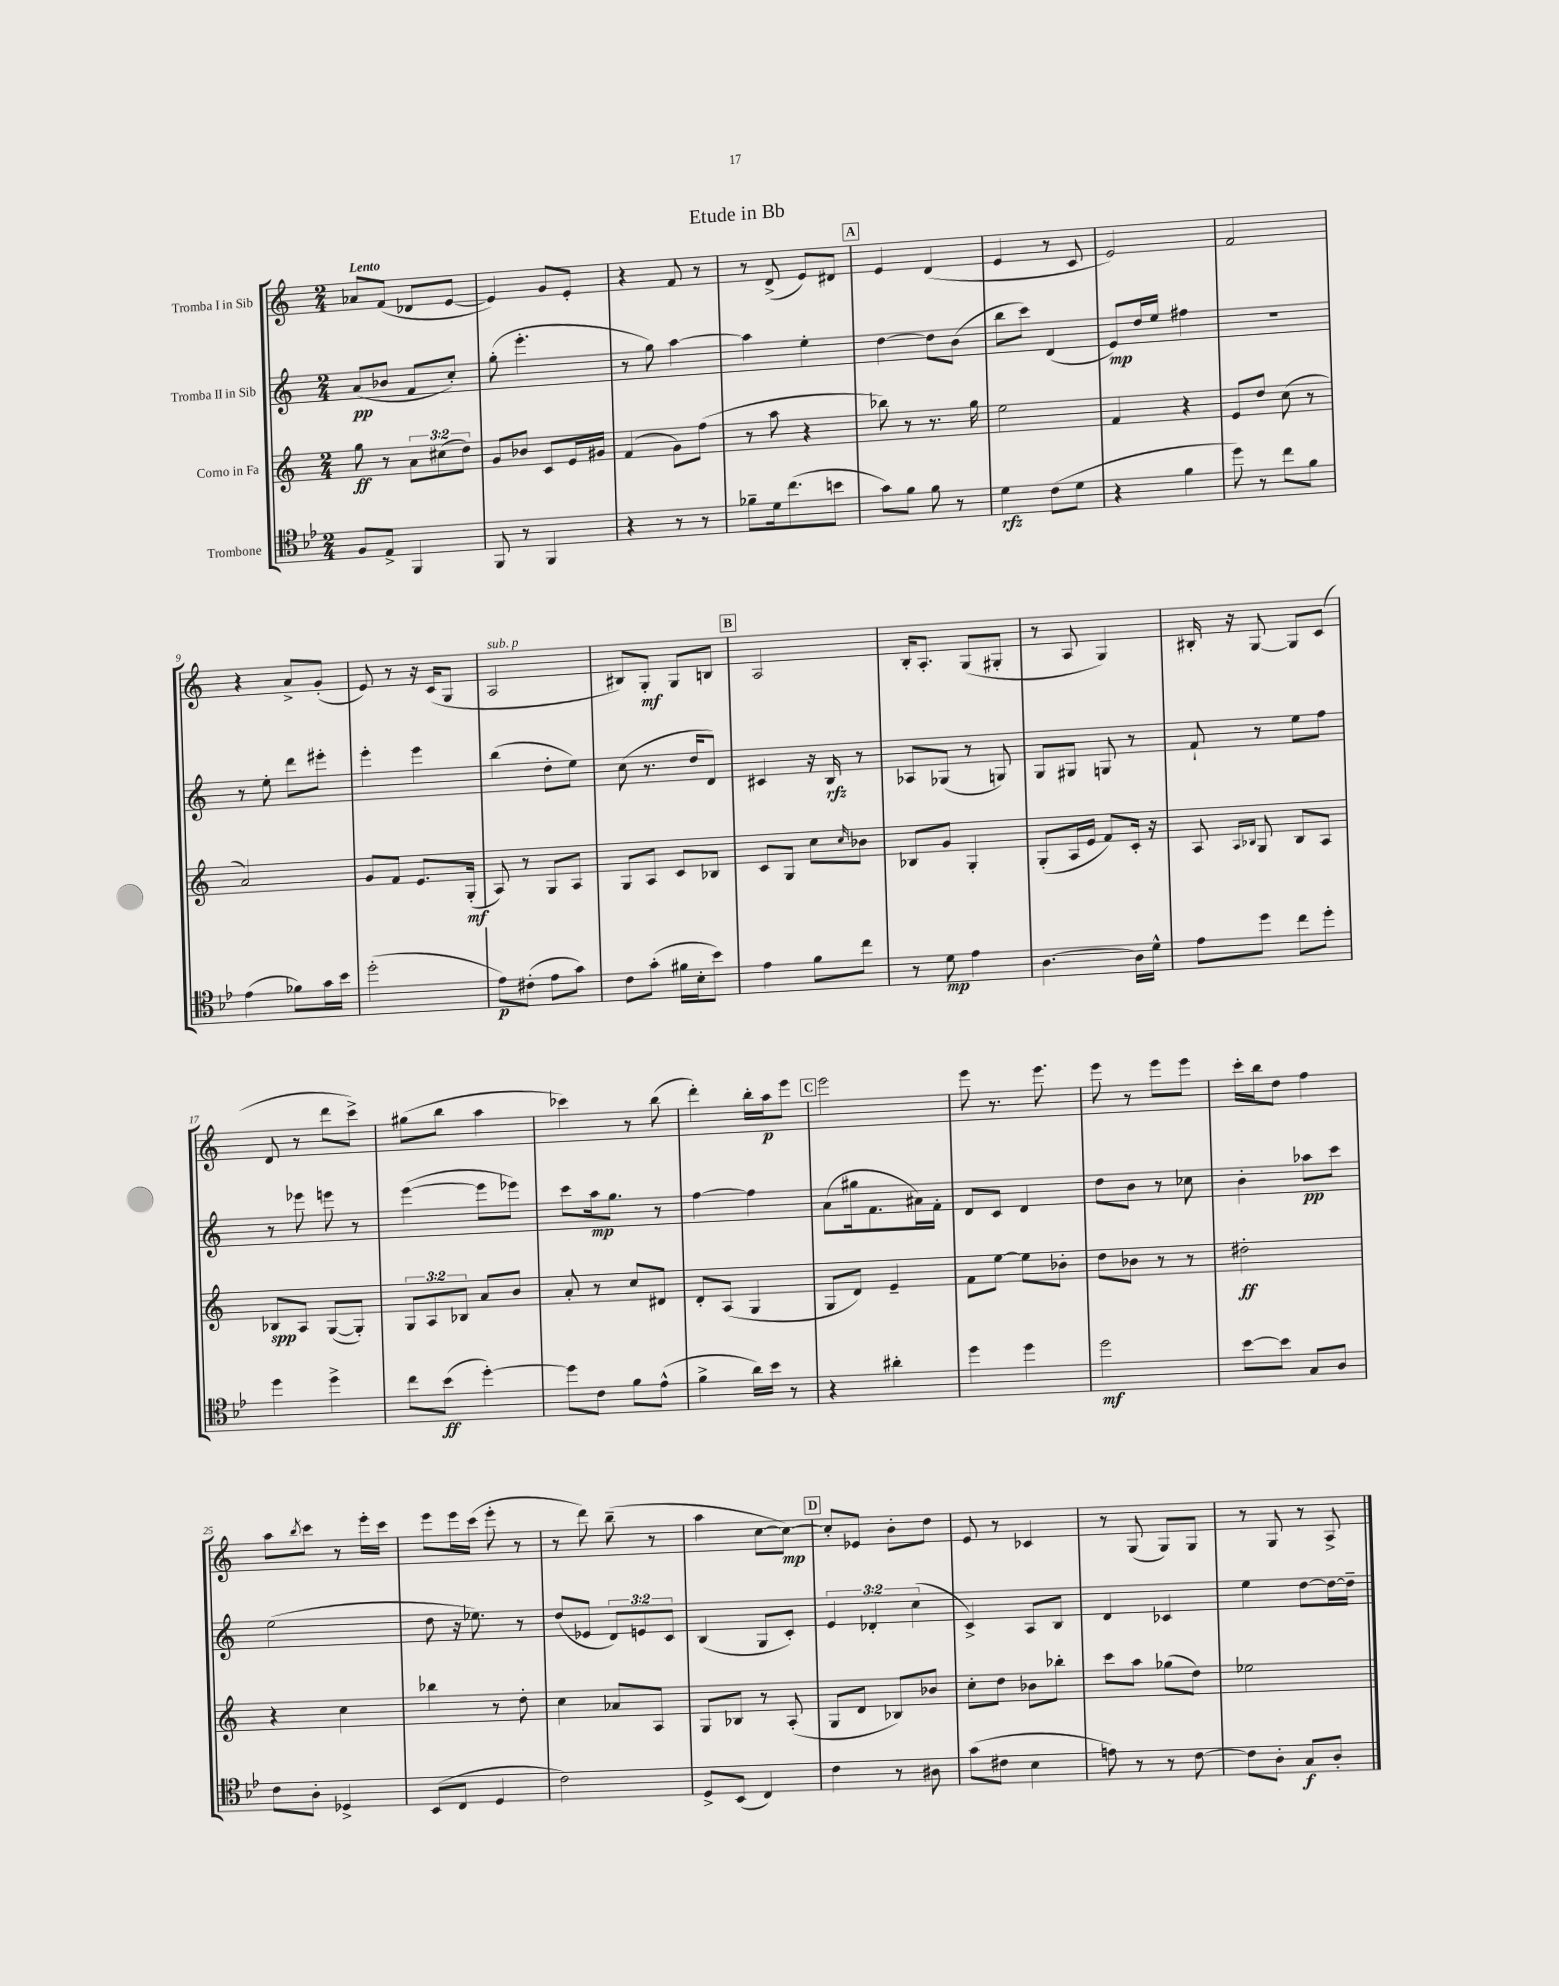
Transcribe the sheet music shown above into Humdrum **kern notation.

**kern	**kern	**kern	**kern
*staff4	*staff3	*staff2	*staff1
*clefC4	*clefG2	*clefG2	*clefG2
*k[b-e-]	*k[]	*k[]	*k[]
*M2/4	*M2/4	*M2/4	*M2/4
8F	8gg	(8a	8a-
8E-^	8r	8b-	(8f
4FF	12a	8f	8d-
.	(12cc#	.	.
.	.	8cc')	[8e
.	12dd)	.	.
=	=	=	=
8FF	8g	(8gg'	4e])
8r	8b-	4.eee'	.
4FF	8c	.	8g
.	16e	.	8e'
.	16g#	.	.
=	=	=	=
4r	(4f	8r	4r
.	.	8gg)	.
8r	8g)	[4aa	8f
8r	(8ff	.	8r
=	=	=	=
8f-~	8r	4aa]	8r
16d	8aa	.	(8d^
(8.cc	.	.	.
.	4r	4ee'	8e)
8b	.	.	8d#
=	=	=	=
8g)	8bb-)	[4dd	4e
8f	8r	.	.
8f	8.r	8dd]	(4d
8r	.	(8b	.
.	16gg	.	.
=	=	=	=
4d	2ee	8bb	4e
.	.	8ccc)	.
(8c	.	(4d	8r
8d	.	.	8c
=	=	=	=
4r	4f	8e)	2e)
.	.	16dd	.
.	.	16ee	.
4f	4r	4ff#	.
=	=	=	=
8dd)	8e	2r	2f
8r	8dd	.	.
8cc	(8cc	.	.
8f	8r	.	.
=	=	=	=
(4e-	2a)	8r	4r
.	.	8ee'	.
8f-)	.	8ddd	8a^
16g	.	8eee#'	(8g'
16b-	.	.	.
=	=	=	=
(2dd'	8g	4eee'	8e)
.	8f	.	8r
.	8.e	4eee	16r
.	.	.	(16c
.	.	.	8G
.	(16G'	.	.
=	=	=	=
8e-)	8A)	(4bb	2A
(8c#'	8r	.	.
8e-	8G	8dd'	.
8g)	8A	8ee)	.
=	=	=	=
8c	8G	(8cc	8B#)
(8g'	8A	8.r	8G'
16f#	8c	.	8G
16B-'	.	16dd	.
8b-)	8B-	8d)	8B
=	=	=	=
4e-	8c	4c#	2A
.	8G	.	.
8f	8cc	16r	.
.	.	16B	.
.	16qqcc	.	.
8cc	8b-	8r	.
=	=	=	=
8r	8B-	8A-	16B'
.	.	.	8.A'
8d	8g	(8G-	.
4e-	4G'	8r	(8G
.	.	8G)	8G#'
=	=	=	=
[4.A	(8G'	8G	8r
.	16A	8G#	8A
.	16e	.	.
.	8f)	8G	4G)
16A]	16c'	8r	.
16d^^	16r	.	.
=	=	=	=
8e-	8A	8f`	16B#'
.	.	.	16r
.	16qqA	.	.
.	16qqB-	.	.
8dd	8G	8r	[8G
8cc	8B-	8ee	8G]
8dd'	8A	8ff	(8c
=	=	=	=
4dd	8B-	8r	8d
.	8A	8eee-	8r
4dd^	([8G	8eee	8ddd
.	8G'])	8r	8ccc^)
=	=	=	=
8cc	12G	([4eee	(8gg#
.	12A	.	.
(8b-	.	.	8bb
.	12B-	.	.
[4dd')	8a	8eee]	4aa
.	8b	8eee-)	.
=	=	=	=
8dd]	8a'	8ccc	4ccc-)
8c	8r	16aa	.
.	.	8.gg	.
8f	8cc	.	8r
(8e-^^	8d#	8r	(8bb
=	=	=	=
4f^	8d'	[4ff	4ddd')
.	(8A	.	.
16a)	4G	4ff]	16bb'
16b-	.	.	16aa
8r	.	.	8eee
=	=	=	=
4r	8G	(8a	2eee
.	8d)	16gg#	.
.	.	8.f	.
4a#'	4e~	.	.
.	.	16a#)	.
.	.	16f'	.
=	=	=	=
4dd	8f	8d	8eee
.	[8ee	8c	8.r
4dd	8ee]	4d	.
.	.	.	8.eee
.	8b-'	.	.
=	=	=	=
2dd	8dd	8dd	8eee
.	8b-	8b	8r
.	8r	8r	8eee
.	8r	8cc-	8eee
=	=	=	=
[8b-	2dd#'	4b'	16ccc'
.	.	.	16bb
8b-]	.	.	8dd
8G	.	8aa-	4ff
8A	.	8ccc	.
=	=	=	=
8c	4r	(2ee	8aa
.	.	.	8qbb
8A'	.	.	8ccc
4D-^	4cc	.	8r
.	.	.	16eee'
.	.	.	16ccc
=	=	=	=
(8BB-	4bb-	8dd	8eee
8C	.	16r	16eee
.	.	8.ee-)	(16ccc
4D	8r	.	8eee'
.	8dd'	8r	8r
=	=	=	=
2c)	4cc	(8dd	8r
.	.	8e-	8ddd)
.	8a-	12d)	(8bb~
.	.	12e	.
.	8A	.	8r
.	.	12c	.
=	=	=	=
8D^	8G	(4B	4aa
(8BB-	8B-	.	.
4C)	8r	8G	[8cc
.	(8A'	8c')	8cc_)
=	=	=	=
4c	8G	6e	8cc']
.	8d	.	8e-
.	.	6d-'	.
8r	8B-)	.	8b'
.	.	(6cc	.
8A#	8b-	.	8dd
=	=	=	=
(8g	8cc'	4c^)	8e
8c#	8dd	.	8r
4B-	8b-	8A	4c-
.	8bb-'	8B	.
=	=	=	=
8e)	8ccc	4d	8r
8r	8aa	.	(8G
8r	(8gg-	4c-	8G)
[8c	8dd)	.	8G
=	=	=	=
8c]	2ee-	4ee	8r
8A'	.	.	8G
8G	.	[8dd	8r
8A'	.	16dd_	8A^
.	.	16dd~]	.
==	==	==	==
*-	*-	*-	*-
